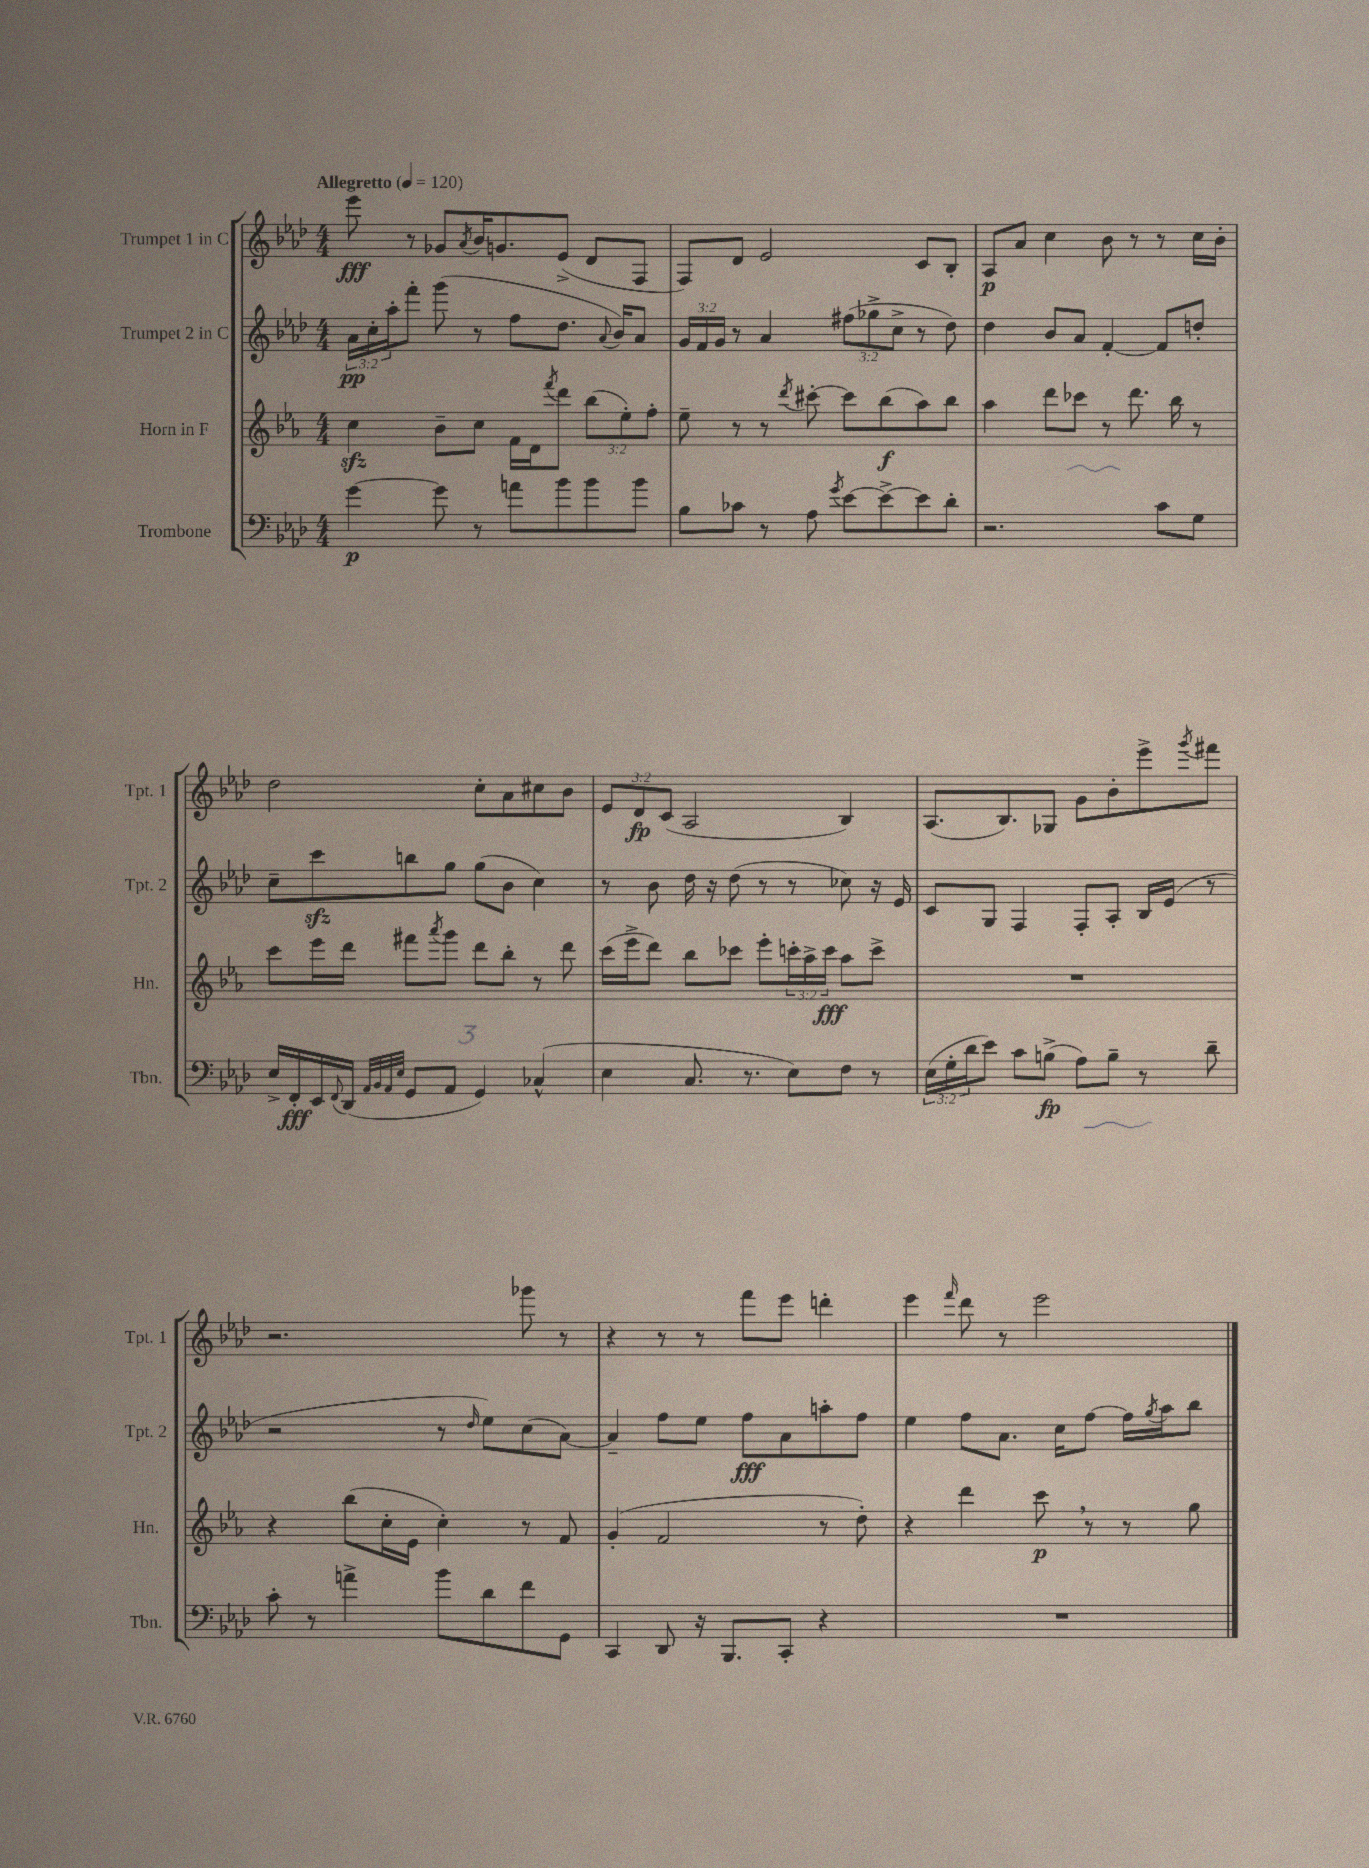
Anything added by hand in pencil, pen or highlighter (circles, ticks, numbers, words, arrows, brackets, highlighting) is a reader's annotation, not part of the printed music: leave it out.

**kern	**dynam	**kern	**dynam	**kern	**dynam	**kern	**dynam
*part4	*part4	*part3	*part3	*part2	*part2	*part1	*part1
*staff4	*staff4	*staff3	*staff3	*staff2	*staff2	*staff1	*staff1
*I"Trombone	*	*I"Horn in F	*	*I"Trumpet 2 in C	*	*I"Trumpet 1 in C	*
*I'Tbn.	*	*I'Hn.	*	*I'Tpt. 2	*	*I'Tpt. 1	*
*clefF4	*	*clefG2	*	*clefG2	*	*clefG2	*
*k[b-e-a-d-]	*	*k[b-e-a-]	*	*k[b-e-a-d-]	*	*k[b-e-a-d-]	*
*M4/4	*	*M4/4	*	*M4/4	*	*M4/4	*
*MM120	*	*MM120	*	*MM120	*	*MM120	*
=1	=1	=1	=1	=1	=1	=1	=1
!	!	!	!	!	!	!LO:TX:a:B:t=Allegretto	!
[4g\	p	4cczz\	.	24a-\LL	pp	8eee-\	fff
.	.	.	.	24cc'\	.	.	.
.	.	.	.	24aa-'\J	.	.	.
.	.	.	.	8fff'\J	.	8r	.
8g\]	.	8b-~\L	.	(8ggg\	.	8g-X/L	.
.	.	.	.	.	.	8qa-/	.
8r	.	8cc\J	.	8r	.	16b-/K	.
.	.	.	.	.	.	8.gn/	.
8an\L	.	16f\LL	.	8ff\L	.	.	.
.	.	16d\J	.	.	.	.	.
.	.	8qfff/	.	.	.	.	.
8b-\	.	8ddd\J	.	8.dd-\J	.	(8e-^/J	.
8b-\	.	(12bb-\L	.	.	.	8d-/L	.
.	.	.	.	8qqa-/	.	.	.
.	.	.	.	16b-/KL)	.	.	.
.	.	12ee-'\)	.	.	.	.	.
8b-\J	.	.	.	8a-/J	.	8F/J	.
.	.	12ff'\J	.	.	.	.	.
=2	=2	=2	=2	=2	=2	=2	=2
8B-\L	.	8ee-~\	.	24g/LL	.	8F/L)	.
.	.	.	.	24f/	.	.	.
.	.	.	.	24g/JJ	.	.	.
8c-X\J	.	8r	.	8r	.	8d-/J	.
8r	.	8r	.	4a-/	.	2e-/	.
.	.	8qddd/	.	.	.	.	.
8A-\	.	[8ccc#X'\	.	.	.	.	.
8qg/	.	.	.	.	.	.	.
[8e-\L	.	8ccc#\L]	.	(12ff#X\L	.	.	.
.	.	.	.	12gg-X^\	.	.	.
8e-^\_	.	(8bb-\	f	.	.	.	.
.	.	.	.	12cc^\J	.	.	.
8e-\]	.	8aa-\)	.	8r	.	8c/L	.
8d-'\J	.	8bb-\J	.	8dd-\)	.	8B-'/J	.
=3	=3	=3	=3	=3	=3	=3	=3
2.r	.	4aa-\	.	4dd-\	.	8A-/L	p
.	.	.	.	.	.	8a-/J	.
.	.	8ddd\L	.	8b-/L	.	4cc\	.
.	.	8ccc-X\J	.	8a-/J	.	.	.
.	.	8r	.	[4f'/	.	8b-\	.
.	.	8.ddd\	.	.	.	8r	.
8c\L	.	.	.	8f/L]	.	8r	.
.	.	16bb-\	.	.	.	.	.
8G\J	.	8r	.	8ddn'/J	.	16cc\LL	.
.	.	.	.	.	.	16b-'\JJ	.
!!LO:LB:g=z
=4	=4	=4	=4	=4	=4	=4	=4
16E-^/LL	.	8ccc\L	.	8cc~\L	.	2dd-\	.
16FF'/	fff	.	.	.	.	.	.
16EE-/	.	16eee-\L	.	8ccczz\	.	.	.
8qqFF/	.	.	.	.	.	.	.
(16DD-/JJ	.	16ddd\JJ	.	.	.	.	.
32qqAA-/LLL	.	.	.	.	.	.	.
32qqBB-/	.	.	.	.	.	.	.
32qqAA-/	.	.	.	.	.	.	.
32qqE-/JJJ	.	.	.	.	.	.	.
8GG/L	.	8fff#X\L	.	8bbn\	.	.	.
.	.	8qaaa-/	.	.	.	.	.
8AA-/J	.	8ggg\J	.	8gg\J	.	.	.
4GG/)	.	8ddd\L	.	(8gg\L	.	8cc'\L	.
.	.	8bb-'\J	.	8b-\J	.	8a-\	.
(4C-X^^/	.	8r	.	4cc\)	.	8cc#X\	.
.	.	8ddd\	.	.	.	8b-\J	.
=5	=5	=5	=5	=5	=5	=5	=5
4E-\	.	(16ccc\LL	.	8r	.	12e-/L	.
.	.	16eee-^\J	.	.	.	.	.
.	.	.	.	.	.	12d-/	fp
.	.	8ddd\J)	.	8b-\	.	.	.
.	.	.	.	.	.	(12c/J	.
8.C/	.	8bb-\L	.	16dd-\	.	2A-/	.
.	.	.	.	16r	.	.	.
.	.	8ccc-X\J	.	(8dd-\	.	.	.
8.r	.	.	.	.	.	.	.
.	.	8eee-'\L	.	8r	.	.	.
8E-\L)	.	24cccn'\L	.	8r	.	.	.
.	.	24aa-^\	.	.	.	.	.
.	.	24ccc\JJ	fff	.	.	.	.
8F\J	.	8aa-\L	.	8cc-X\)	.	4B-/)	.
8r	.	8ccc^\J	.	16r	.	.	.
.	.	.	.	16e-/	.	.	.
=6	=6	=6	=6	=6	=6	=6	=6
(24E-\LL	.	1r	.	8c/L	.	(8.A-/L	.
24G'\	.	.	.	.	.	.	.
24d-\J	.	.	.	.	.	.	.
8e-\J)	.	.	.	8G/J	.	.	.
.	.	.	.	.	.	8.B-/)	.
8c\L	.	.	.	4F/	.	.	.
(8Bn^\J	fp	.	.	.	.	8G-X/J	.
8A-\L)	.	.	.	8F'/L	.	8g\L	.
8B~\J	.	.	.	8A-'/J	.	8b-'\	.
8r	.	.	.	16B-/LL	.	8eee-^\	.
.	.	.	.	(16e-/JJ	.	.	.
.	.	.	.	.	.	8qggg/	.
8d-~\	.	.	.	8r	.	8fff#X\J	.
!!LO:LB:g=z
=7	=7	=7	=7	=7	=7	=7	=7
8c'\	.	4r	.	2r	.	2.r	.
8r	.	.	.	.	.	.	.
4an^\	.	(8bb-\L	.	.	.	.	.
.	.	16cc'\L	.	.	.	.	.
.	.	16e-\JJ	.	.	.	.	.
8b-\L	.	4cc'\)	.	8r	.	.	.
.	.	.	.	16qqdd-/	.	.	.
8d-\	.	.	.	8ee-\L)	.	.	.
8f\	.	8r	.	(8cc\	.	8ggg-X\	.
8GG\J	.	8f/	.	[8a-\J)	.	8r	.
=8	=8	=8	=8	=8	=8	=8	=8
4CC/	.	(4g'/	.	4a-~/]	.	4r	.
8DD-/	.	2f/	.	8ff\L	.	8r	.
16r	.	.	.	8ee-\J	.	8r	.
8.BBB-/L	.	.	.	.	.	.	.
.	.	.	.	8ff\L	fff	8fff\L	.
8CC'/J	.	.	.	8a-\	.	8eee-\J	.
4r	.	8r	.	8aan'\	.	4dddn'\	.
.	.	8dd'\)	.	8ff\J	.	.	.
=9	=9	=9	=9	=9	=9	=9	=9
1r	.	4r	.	4ee-\	.	4eee-\	.
.	.	.	.	.	.	16qqfff/	.
.	.	4ddd\	.	8ff\L	.	8ddd-\	.
.	.	.	.	8.a-\J	.	8r	.
.	.	8ccc,\	p	.	.	2eee-\	.
.	.	.	.	16cc\KL	.	.	.
.	.	8r	.	[8ff\J	.	.	.
.	.	8r	.	16ff\LL]	.	.	.
.	.	.	.	8qgg/	.	.	.
.	.	.	.	16aa-\J	.	.	.
.	.	8gg\	.	8bb-\J	.	.	.
==	==	==	==	==	==	==	==
*-	*-	*-	*-	*-	*-	*-	*-
